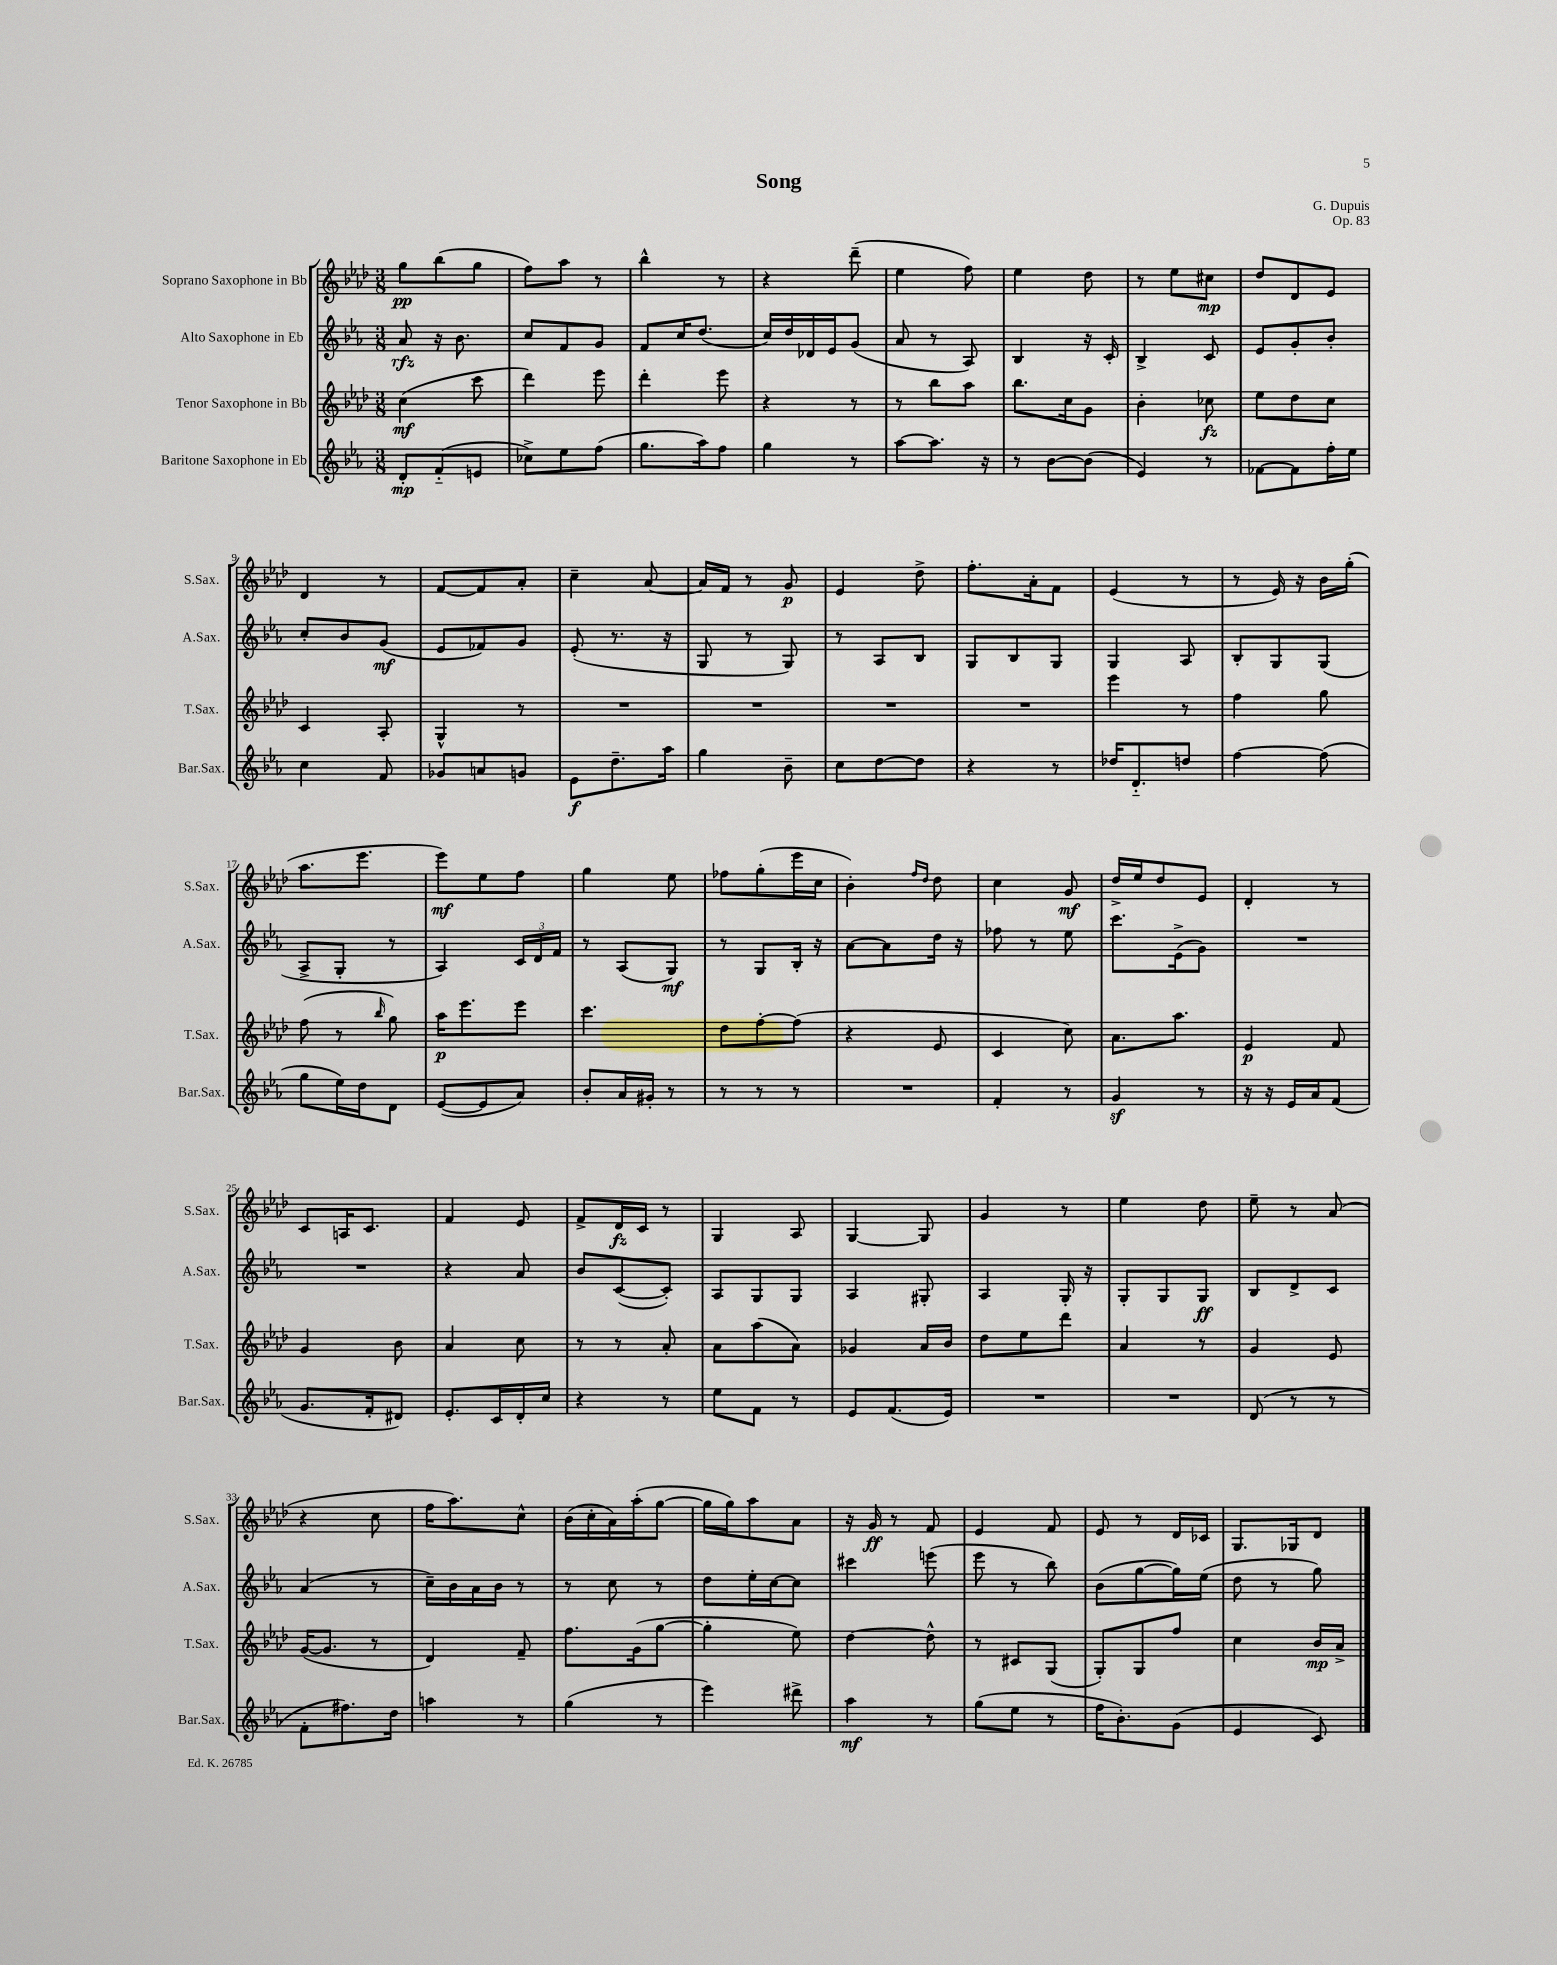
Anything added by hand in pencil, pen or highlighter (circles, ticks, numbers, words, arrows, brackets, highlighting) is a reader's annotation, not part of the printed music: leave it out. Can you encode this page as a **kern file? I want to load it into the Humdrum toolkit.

**kern	**kern	**kern	**kern
*staff4	*staff3	*staff2	*staff1
*clefG2	*clefG2	*clefG2	*clefG2
*k[b-e-a-]	*k[b-e-a-d-]	*k[b-e-a-]	*k[b-e-a-d-]
*M3/8	*M3/8	*M3/8	*M3/8
8d'	(4cc	8a-	8gg
(8f'~	.	16r	(8bb-
.	.	8.b-	.
8e	8ccc	.	8gg
=	=	=	=
8cc-^)	4ddd-)	8cc	8ff)
8ee-	.	8f	8aa-
(8ff	8eee-	8g	8r
=	=	=	=
8.gg	4ddd-'	8f	4bb-^^
.	.	16cc	.
16aa-)	.	(8.dd	.
8ff	8eee-	.	8r
=	=	=	=
4gg	4r	16cc)	4r
.	.	16dd	.
.	.	16d-	.
.	.	16e-	.
8r	8r	(8g	(8ddd-~
=	=	=	=
[8aa-	8r	8a-	4ee-
8.aa-]	8bb-	8r	.
.	8aa-	8A-)	8ff)
16r	.	.	.
=	=	=	=
8r	8.bb-	4B-	4ee-
[8b-	.	.	.
.	16cc	.	.
(8b-]	8g	16r	8dd-
.	.	16c'	.
=	=	=	=
4e-)	4b-'	4B-^	8r
.	.	.	8ee-
8r	8cc-	8c	8cc#
=	=	=	=
[8f-	8ee-	8e-	8dd-
8f-]	8dd-	8g'	8d-
16ff'	8cc	8b-'	8e-
16ee-	.	.	.
=	=	=	=
4cc	4c	8cc'	4d-
.	.	8b-	.
8f	8A-'	(8g	8r
=	=	=	=
8g-	4G^^	8e-	[8f
8a	.	8f-)	8f]
8g	8r	8g	8a-'
=	=	=	=
8e-	4.r	(8e-'	4cc~
8.dd~	.	8.r	.
.	.	.	[8a-
16aa-	.	16r	.
=	=	=	=
4gg	4.r	8G	16a-]
.	.	.	16f
.	.	8r	8r
8b-~	.	8G)	8g
=	=	=	=
8cc	4.r	8r	4e-
[8dd	.	8A-	.
8dd]	.	8B-	8dd-^
=	=	=	=
4r	4.r	8G	8.ff'
.	.	8B-	.
.	.	.	16a-'
8r	.	8G	8f
=	=	=	=
16dd-	4eee-	4G	(4e-
8.d'~	.	.	.
8dd	8r	8A-	8r
=	=	=	=
[4ff	4ff	8B-'	8r
.	.	8G	16e-)
.	.	.	16r
(8ff]	8gg	(8G	16b-
.	.	.	(16gg'
=	=	=	=
8gg	(8ff	8A-^	8.aa-
16ee-)	8r	8G'	.
16dd	.	.	8.eee-
.	16qqbb-	.	.
8d	8gg)	8r	.
=	=	=	=
([8e-	16aa-	4A-)	8eee-)
.	8.eee-	.	.
8e-]	.	.	8ee-
8a-)	8eee-	24c	8ff
.	.	24d	.
.	.	24f	.
=	=	=	=
8b-'	4.ccc	8r	4gg
16a-	.	(8A-	.
16g#'	.	.	.
8r	.	8G)	8ee-
=	=	=	=
8r	8dd-	8r	8ff-
8r	[8ff'	8G	(8gg'
8r	(8ff]	16B-'	16eee-
.	.	16r	16cc
=	=	=	=
4.r	4r	[8a-	4b-')
.	.	8a-]	.
.	.	.	16qqff
.	.	.	16qqdd-
.	8e-	16dd	8dd-
.	.	16r	.
=	=	=	=
4f'	4c	8ff-	4cc
.	.	8r	.
8r	8cc)	8ee-	8g
=	=	=	=
4g	8.a-	8.ccc	16dd-^
.	.	.	16ee-
.	.	.	8dd-
.	8.aa-	(16e-^	.
8r	.	8g)	8e-
=	=	=	=
16r	4e-	4.r	4d-'
16r	.	.	.
16e-	.	.	.
16a-	.	.	.
(8f	8f	.	8r
=	=	=	=
8.g	4g	4.r	8c
.	.	.	16A
16f'	.	.	8.c
8d#)	8b-	.	.
=	=	=	=
8.e-'	4a-	4r	4f
16c	.	.	.
16d'	8cc	8a-	8e-
16cc	.	.	.
=	=	=	=
4r	8r	8b-	8f^
.	8r	([8c	16d-
.	.	.	16c
8r	8a-'	8c'])	8r
=	=	=	=
8ee-	8a-	8A-	4G
8f	(8aa-	8G	.
8r	8a-)	8G	8A-
=	=	=	=
8e-	4g-	4A-	[4G
(8.f	.	.	.
.	16a-	8G#'	8G]
16e-)	16b-	.	.
=	=	=	=
4.r	8dd-	4A-	4g
.	8ee-	.	.
.	8ddd-	16G'	8r
.	.	16r	.
=	=	=	=
4.r	4a-	8G'	4ee-
.	.	8G	.
.	8r	8G	8dd-
=	=	=	=
(8d	4g	8B-	8ee-~
8r	.	8d^	8r
8r	8e-	8c	(8a-
=	=	=	=
8f'	([16g	(4a-	4r
.	8.g]	.	.
8.ff#)	.	.	.
.	8r	8r	8cc
16dd	.	.	.
=	=	=	=
4aa	4d-)	16cc~)	16ff
.	.	16b-	8.aa-)
.	.	16a-	.
.	.	16b-	.
8r	8f~	8r	8cc^^
=	=	=	=
(4gg	8.ff	8r	(16b-
.	.	.	16cc'
.	.	8cc	16a-)
.	(16g	.	(16aa-'
8r	[8gg	8r	[8gg
=	=	=	=
4eee-)	4gg']	8dd	16gg]
.	.	.	16gg)
.	.	16ee-'	8aa-
.	.	[16cc	.
8ddd#^	8ee-)	8cc]	8a-
=	=	=	=
4aa-	[4dd-	4ccc#	16r
.	.	.	16g
.	.	.	8r
8r	8dd-^^]	(8eee	8f
=	=	=	=
(8gg	8r	8eee-	4e-
8ee-	8c#	8r	.
8r	(8G	8bb-)	8f
=	=	=	=
16ff	8G')	(8b-	8e-
8.b-')	.	.	.
.	8G	[8gg	8r
(8g	8ff	16gg])	16d-
.	.	(16ee-	16c-
=	=	=	=
4e-	4cc	8dd	8.G
.	.	8r	.
.	.	.	16G-
8c)	16b-	8gg)	8d-
.	16a-^	.	.
==	==	==	==
*-	*-	*-	*-
